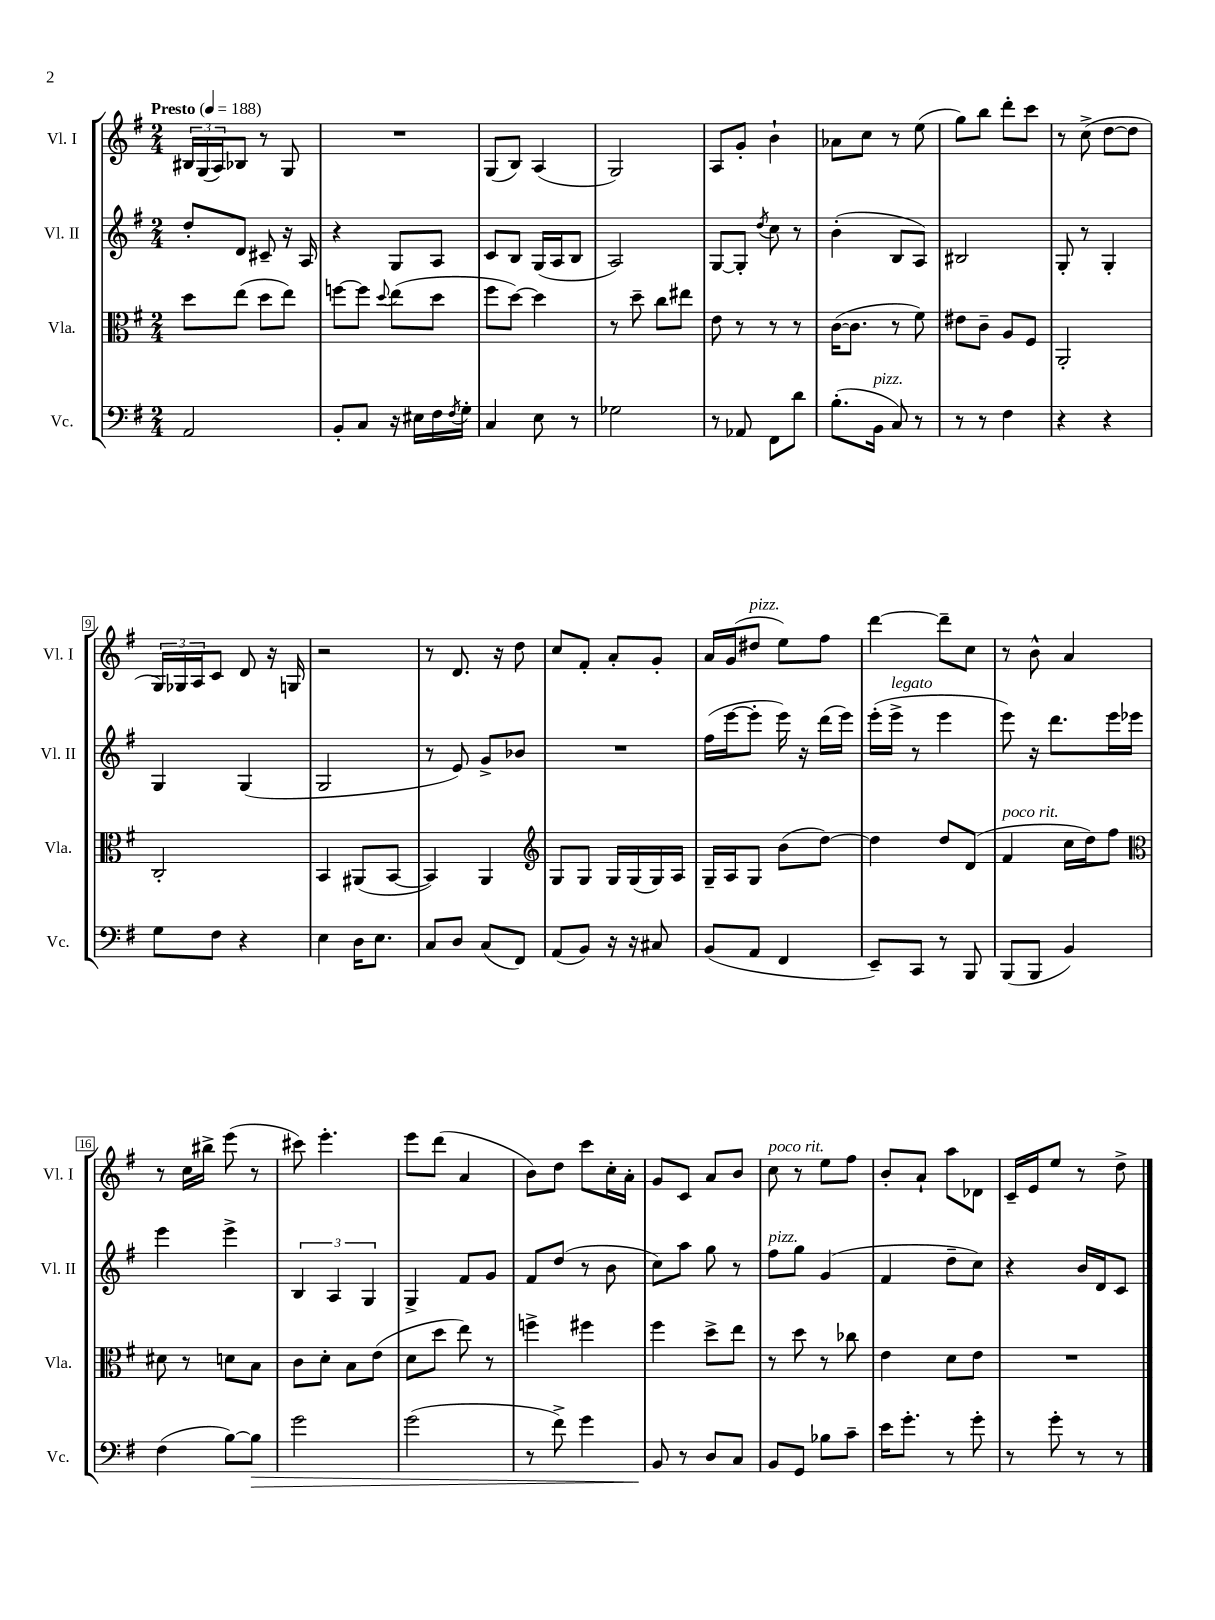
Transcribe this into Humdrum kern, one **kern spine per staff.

**kern	**kern	**kern	**kern
*staff4	*staff3	*staff2	*staff1
*clefF4	*clefC3	*clefG2	*clefG2
*k[f#]	*k[f#]	*k[f#]	*k[f#]
*M2/4	*M2/4	*M2/4	*M2/4
*MM188	*MM188	*MM188	*MM188
2AA	8dd	8dd'	24B#
.	.	.	(24G
.	.	.	24A)
.	(8ee	8d	8B-
.	8dd	8c#~	8r
.	8ee)	16r	8G
.	.	16A	.
=	=	=	=
8BB'	[8ff	4r	2r
8C	8ff]	.	.
.	8qqdd	.	.
16r	(8ee	8G	.
16E#	.	.	.
16F#	8dd	8A	.
8qF#	.	.	.
16G'	.	.	.
=	=	=	=
4C	8ff#	8c	(8G
.	[8dd)	8B	8B)
8E	4dd]	(16G	(4A
.	.	16A	.
8r	.	8B	.
=	=	=	=
2G-	8r	2A)	2G)
.	8dd~	.	.
.	8cc	.	.
.	8ee#	.	.
=	=	=	=
8r	8e	[8G	8A
8AA-	8r	8G']	8g'
.	.	8qdd	.
8FF#	8r	8cc	4b`
8d	8r	8r	.
=	=	=	=
(8.B'	([16c	(4b'	8a-
.	8.c]	.	.
.	.	.	8cc
16BB	.	.	.
8C)	8r	8B	8r
8r	8f#)	8A)	(8ee
=	=	=	=
8r	8e#	2B#	8gg)
8r	8c~	.	8bb
4F#	8A	.	8ddd'
.	8F#	.	8ccc
=	=	=	=
4r	2AA'	8G'	8r
.	.	8r	(8cc^
4r	.	4G'	[8dd
.	.	.	8dd]
=	=	=	=
8G	2C'	4G	24G)
.	.	.	24G-
.	.	.	24A
8F#	.	.	8c
4r	.	(4G	8d
.	.	.	16r
.	.	.	16G
=	=	=	=
4E	4BB	2G	2r
16D	(8AA#	.	.
8.E	.	.	.
.	[8BB	.	.
=	=	=	=
8C	4BB])	8r	8r
8D	.	8e)	8.d
(8C	4AA	8g^	.
.	.	.	16r
8FF#)	.	8b-	8dd
=	=	=	=
*	*clefG2	*	*
(8AA	8G	2r	8cc
8BB)	8G	.	8f#'
16r	16G	.	8a'
16r	(16G	.	.
8C#	16G)	.	8g'
.	16A	.	.
=	=	=	=
(8BB	16G~	(16ff#	16a
.	16A	[16eee	(16g
8AA	8G	8eee']	8dd#
4FF#	(8b	16eee)	8ee)
.	.	16r	.
.	[8dd)	(16ddd	8ff#
.	.	16eee)	.
=	=	=	=
8EE~)	4dd]	(16eee'	[4ddd
.	.	16eee^	.
8CC	.	8r	.
8r	8dd	4eee	8ddd~]
8BBB	(8d	.	8cc
=	=	=	=
(8BBB	4f#	8eee)	8r
8BBB	.	16r	8b^^
.	.	8.ddd	.
4BB)	16cc	.	4a
.	16dd)	.	.
.	8ff#	16eee	.
.	.	16eee-	.
=	=	=	=
*	*clefC3	*	*
(4F#	8d#	4eee	8r
.	8r	.	16cc
.	.	.	16bb#^
[8B)	8d	4eee^	(8eee
8B]	8B	.	8r
=	=	=	=
2g	8c	6B	8ccc#)
.	8d'	.	4.eee'
.	.	6A	.
.	8B	.	.
.	.	6G	.
.	(8e	.	.
=	=	=	=
(2g	8d	4G^	8eee
.	8dd	.	(8ddd
.	8ee)	8f#	4a
.	8r	8g	.
=	=	=	=
8r	4ff^	8f#	8b)
8f#^)	.	(8dd	8dd
4g	4ff#	8r	8ccc
.	.	8b	16cc'
.	.	.	16a'
=	=	=	=
8BB	4ff#	8cc)	8g
8r	.	8aa	8c
8D	8dd^	8gg	8a
8C	8ee	8r	8b
=	=	=	=
8BB	8r	8ff#	8cc
8GG	8dd	8gg	8r
8B-	8r	(4g	8ee
8c~	8cc-	.	8ff#
=	=	=	=
16e	4e	4f#	8b'
8.g'	.	.	.
.	.	.	8a`
8r	8d	8dd~	8aa
8g'	8e	8cc)	8d-
=	=	=	=
8r	2r	4r	16c~
.	.	.	16e
8g'	.	.	8ee
8r	.	16b	8r
.	.	16d	.
8r	.	8c	8dd^
==	==	==	==
*-	*-	*-	*-
